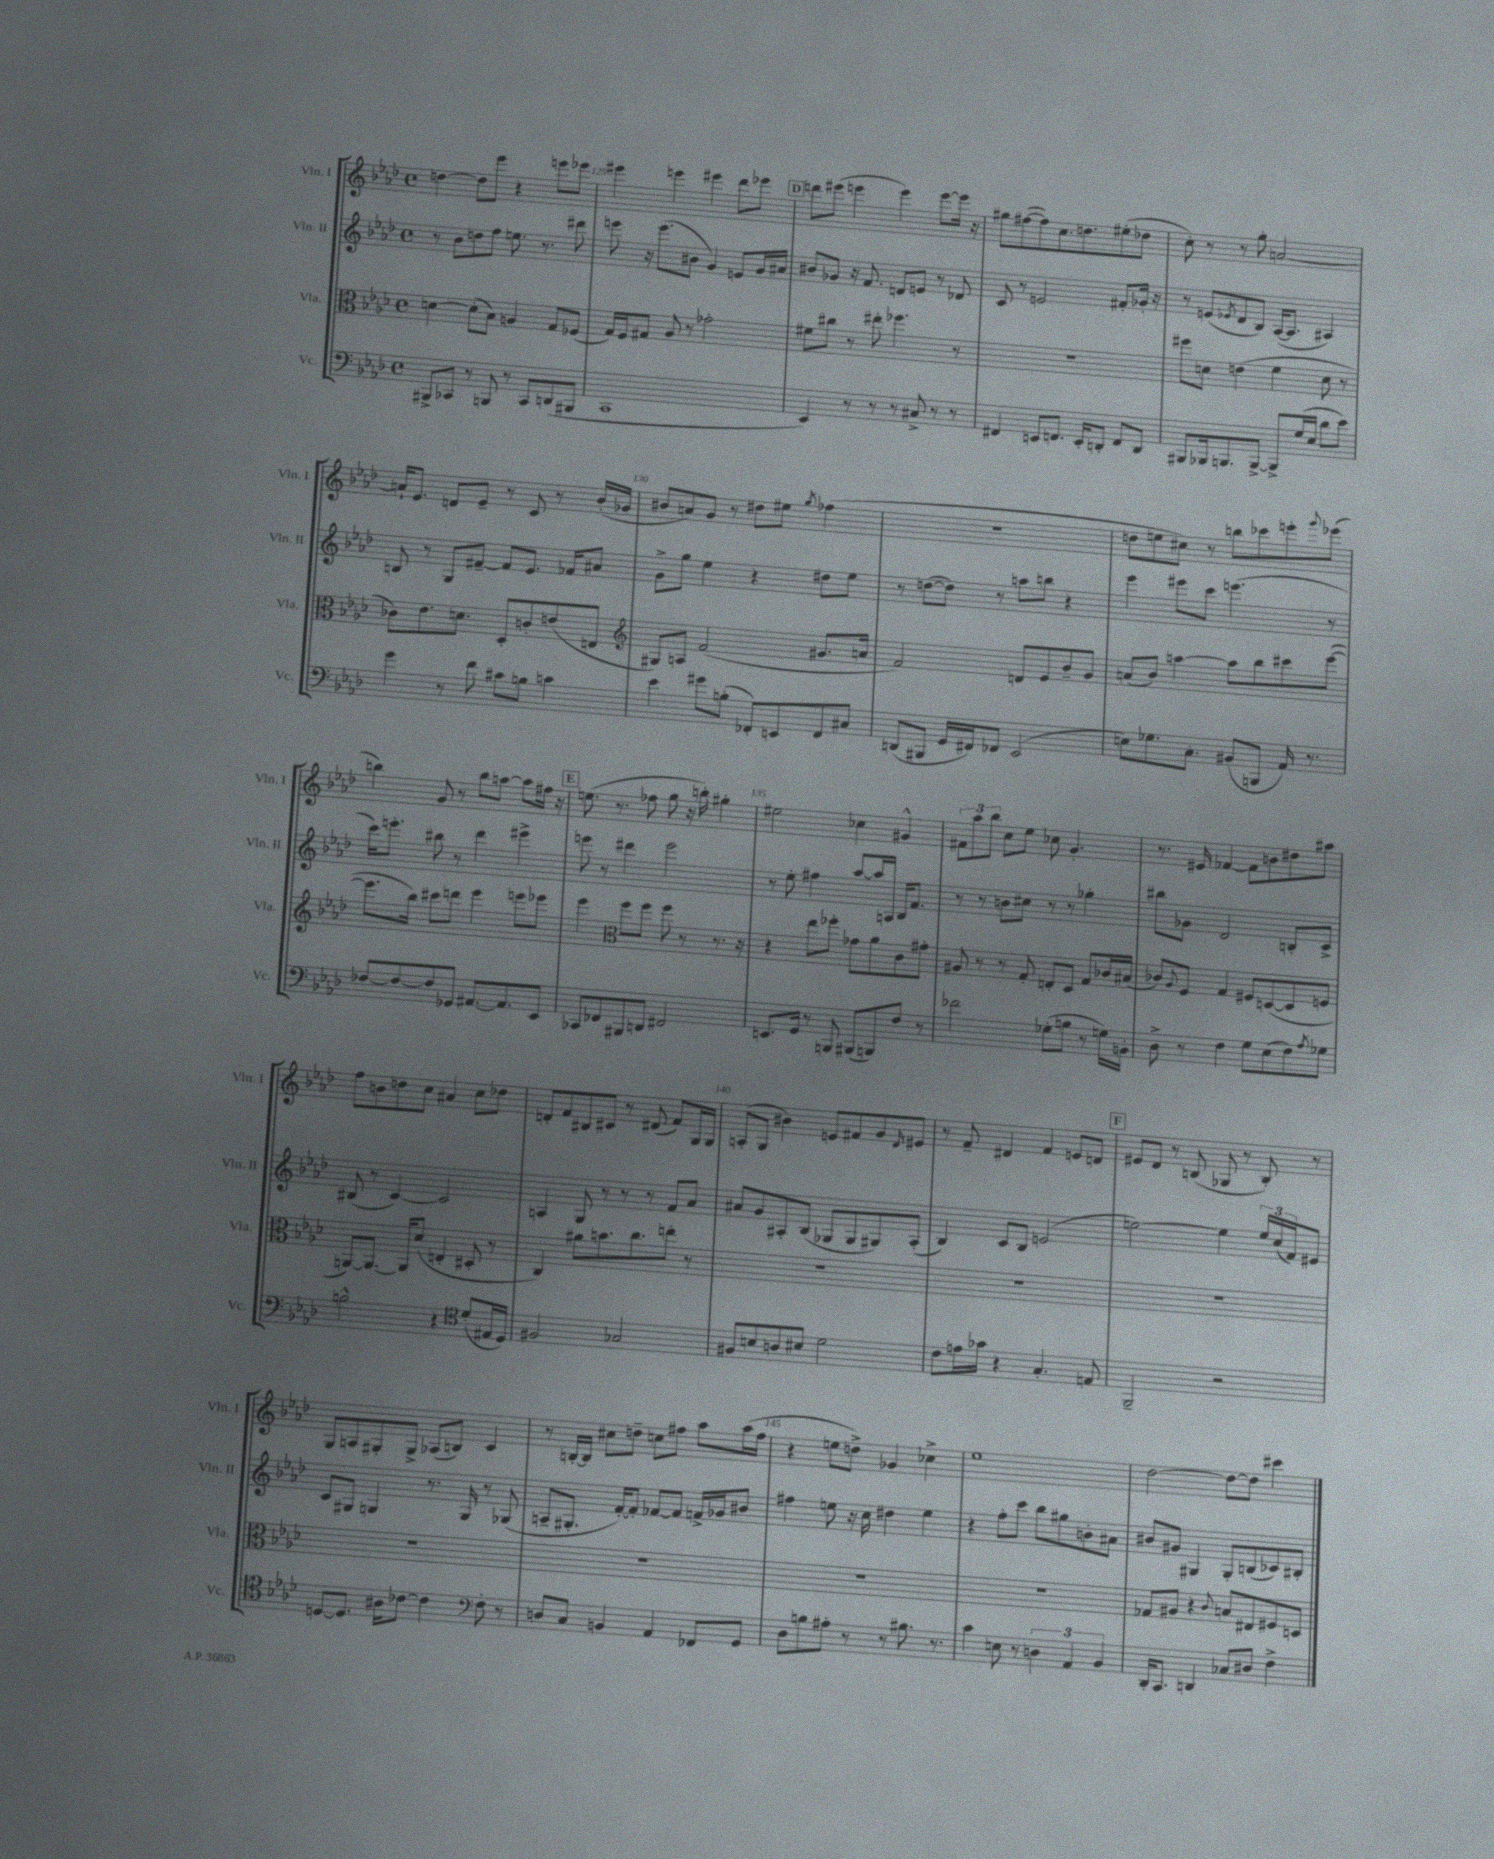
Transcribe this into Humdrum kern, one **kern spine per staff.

**kern	**kern	**kern	**kern
*staff4	*staff3	*staff2	*staff1
*clefF4	*clefC3	*clefG2	*clefG2
*k[b-e-a-d-]	*k[b-e-a-d-]	*k[b-e-a-d-]	*k[b-e-a-d-]
*M4/4	*M4/4	*M4/4	*M4/4
*met(c)	*met(c)	*met(c)	*met(c)
8BBB#^	[4d	8r	[4dd
8CC-	.	8b-	.
8r	(8d']	8dd	8dd]
8BBB	8B-)	8ff	8eee-
8r	4A	8.ee	4r
8CC-	.	.	.
.	.	8.r	.
(8DD	8G	.	8eee
8BBB#	(8F-	8ddd#	8eee-
=	=	=	=
1CC	16G)	8eee	4eee#
.	16F	.	.
.	8G#	16r	.
.	.	(8.eee	.
.	8A-	.	4eee
.	8r	8b#	.
.	2g-'	4g)	4eee#
.	.	8e	8ddd-
.	.	16g	8eee-
.	.	16a#	.
=	=	=	=
4EE-)	8f#	8b#	8ddd
.	8cc#	8g-	(8eee#
8r	8r	16r	4eee
.	.	8.f	.
8r	8ee#'	.	.
8r	4.ff-	8d	4eee)
8C#^	.	8e	.
8r	.	8r	[8eee
8r	8r	8d-	16eee]
.	.	.	16r
=	=	=	=
4FF#	1r	8c	8gg#
.	.	8r	([8ff#
8EE	.	2e	8ff#])
8.FF	.	.	8.cc
16EE'	.	.	8.dd
8DD'	.	.	.
8FF	.	8f#'	(8ee#'
8DD	.	16g-'	8dd-
.	.	16r	.
=	=	=	=
8BBB#	8ff#	8r	8cc')
16BBB-	8d	(8e	8r
8.BBB	.	.	.
.	.	8qe-	.
.	(4e	8d-	8r
[8BBB^	.	8B-)	8gg'
8BBB^]	4f	([16A-	[2a
.	.	8.A-]	.
(16G	.	.	.
16E-	.	.	.
8d-	8d	4A#)	.
8e-)	8r	.	.
=	=	=	=
4g	8c-)	8B	16a`]
.	.	.	8.e-
.	8.e-	8r	.
8r	.	8G	8d
.	8.d	.	.
8f	.	[8f#~	8e-~
8c#	8D-'	8f#]	8r
8B	8c'	8.e-	8c
4c	(8e	.	8r
.	.	16f-	.
.	8E	8a#	(16b-'
.	.	.	16g-
=	=	=	=
*	*clefG2	*	*
4e-	8G#)	8g^	8b#
.	8A	8gg	8a)
8g#	(2f	4ee-	8g
(8B'	.	.	8r
8FF-')	.	4r	8dd#
8EE	.	.	8ee#
.	.	.	8qgg
8FF-	8.g#	8dd#	(4ff-
8C#	.	8ee-	.
.	16a	.	.
=	=	=	=
(8DD	2f)	8r	1r
8BBB#	.	([8dd	.
16GG	.	8dd])	.
16FF#)	.	.	.
8FF-	.	8r	.
(2EE-	8d	8aa	.
.	8e-	8bb	.
.	8b-~	4r	.
.	8g	.	.
=	=	=	=
8E)	(8a	4eee-	8dd
8.G-	8b-)	.	8ee
.	[4aa	8eee#	8cc#)
8.C'	.	.	.
.	.	8ccc	8r
(8BB#	8aa]	(4.eee	8bb
8BBB	8bb-	.	8ccc-
16AA-)	8ccc#	.	8eee'
8.r	.	.	.
.	.	.	8qqggg
.	([8eee-	8r	(8eee-
=	=	=	=
[8F-	8.eee-]	16ccc)	4bb)
.	.	8.eee'	.
8F-_	.	.	.
.	16bb-)	.	.
8F-]	8ccc#	8bb#	8g
8GG-	8ddd	8r	8r
[8.AA#	4eee-	4ddd-	8bb
.	.	.	[8aa
8.AA#]	.	.	.
.	8eee	4eee#^	8aa]
8EE-	8eee-	.	16ff#
.	.	.	16r
=	=	=	=
8CC-	4eee-	8eee	(8.ee
8FF-	.	8r	.
.	.	.	8.r
*	*clefC3	*	*
8BBB#	8ff	4ddd#	.
8DD	8ff	.	8ff-
2FF#	8ff	2eee	8gg
.	8r	.	16r
.	.	.	16bb')
.	8.r	.	4gg#'
.	16r	.	.
=	=	=	=
8.EE	4r	8r	2ee#
.	.	8ee-'	.
16GG	.	.	.
8r	8ee-	4ff#	.
8BBB	8ff-'	.	.
(8BBB#	8g-	[8aa-	4cc-
8BBB)	8a-	16aa-]	.
.	.	16A	.
8F	8c	16B-	4g#^^
.	.	8.f	.
8r	8g#'	.	.
=	=	=	=
2f-	8A#	8r	12f#
.	.	.	12aa-
.	8r	8r	.
.	.	.	12bb-
.	8r	8b	8cc
.	8G'	8cc#	8ee-
(8G-'	8E'	8r	8cc-
8B	8D-	8r	4.g'
8r	8G	4gg-'	.
16G)	16c-	.	.
16BB'	(16B#	.	.
=	=	=	=
8D-^	8c-)	8bb#	8.r
.	8qqA-	.	.
8r	8F	8g-	.
.	.	.	16e#
4F	4G	2d-	[4f-
8G	8F#	.	8f-]
(8E-	([8D	.	8b
8F)	8D]	8B'	8dd#
8qA-	.	.	.
8G-	8F	8c^	8aa#
=	=	=	=
2B^^	[8AA)	(8B#	8ff
.	8.AA_	8r	8b
.	.	[4c)	8dd
.	16AA]	.	.
.	(8d-	.	8cc
4r	4E'	2c]	4a#
*clefC4	*	*	*
(8d-'	8D#'	.	8cc
16E#	8r	.	8dd-
16D-)	.	.	.
=	=	=	=
2F#	4C)	4A	8d'
.	.	.	8f
.	8a#	8G	8B#
.	8.b	8r	8c#
2G-	.	8r	8r
.	8.cc	.	.
.	.	8r	(8d#
.	8ee'	8f	8f)
.	8r	8a-	16G
.	.	.	16G
=	=	=	=
8F#	1r	8a#	(8A'
8B	.	8g	8G
8A	.	8A#'	4b#)
8B#	.	(8B-	.
2d-	.	8G-	8e
.	.	8G-	8f#
.	.	8G#)	8g
.	.	.	16qqd-
.	.	(8A#'	8e#
=	=	=	=
8c	1r	4B-)	8r
16e	.	.	8f~
16g-	.	.	.
4r	.	8c	4d#
.	.	8B-	.
4.G'	.	(2e	4f
.	.	.	8e
8E	.	.	8d
=	=	=	=
2FF~	1r	[2ee)	8e#
.	.	.	8d-
.	.	.	8r
.	.	.	(8B
2r	.	4ee]	8G-
.	.	.	8r
.	.	24ee	8B')
.	.	(24cc	.
.	.	24f)	.
.	.	8e#	8r
=	=	=	=
[8D	1r	8c	8G
8.D]	.	8G#	8A
.	.	4G	8G#'
16A#	.	.	.
[8c-	.	.	8G#^
4c-]	.	8.r	(8A-
.	.	.	8B)
.	.	16G	.
*clefF4	*	*	*
8F'	.	8r	4c
8r	.	(8G-	.
=	=	=	=
8D	1r	8A~	8r
8C	.	8.G#'	[16B'
.	.	.	16B]
4BB	.	.	8cc#
.	.	[16f')	.
.	.	8f']	8dd~
4AA-	.	[8f-	8cc
.	.	8f-]	8ff#
8FF-	.	16f^	8aa-
.	.	16g-	.
8GG	.	8b#	(16aa-
.	.	.	16ff#
=	=	=	=
8D-	1r	4ff#	4r
8B	.	.	.
8A#'	.	8ee	8ee
8r	.	16r	8dd^)
.	.	16cc	.
8r	.	4dd#	4g-
8.B#	.	.	.
.	.	4ee	4cc-^
8.r	.	.	.
=	=	=	=
4c	1r	4r	1ee-
8E	.	8ff'	.
8r	.	8ccc	.
6D	.	8bb-	.
.	.	8gg#	.
6AA-	.	.	.
.	.	8b'	.
6BB-	.	.	.
.	.	8a#	.
=	=	=	=
16DD-'	8G-	8b#	[2dd-
8.CC	.	.	.
.	8A#	8g#	.
4DD	4r	4G#	.
.	8qqc	.	.
8C-	8B	8G#'	8dd-_
8D#	8E#	(8B	8dd-]
4F^	8F#	8c-)	4ccc#
.	8D	8B#'	.
==	==	==	==
*-	*-	*-	*-
